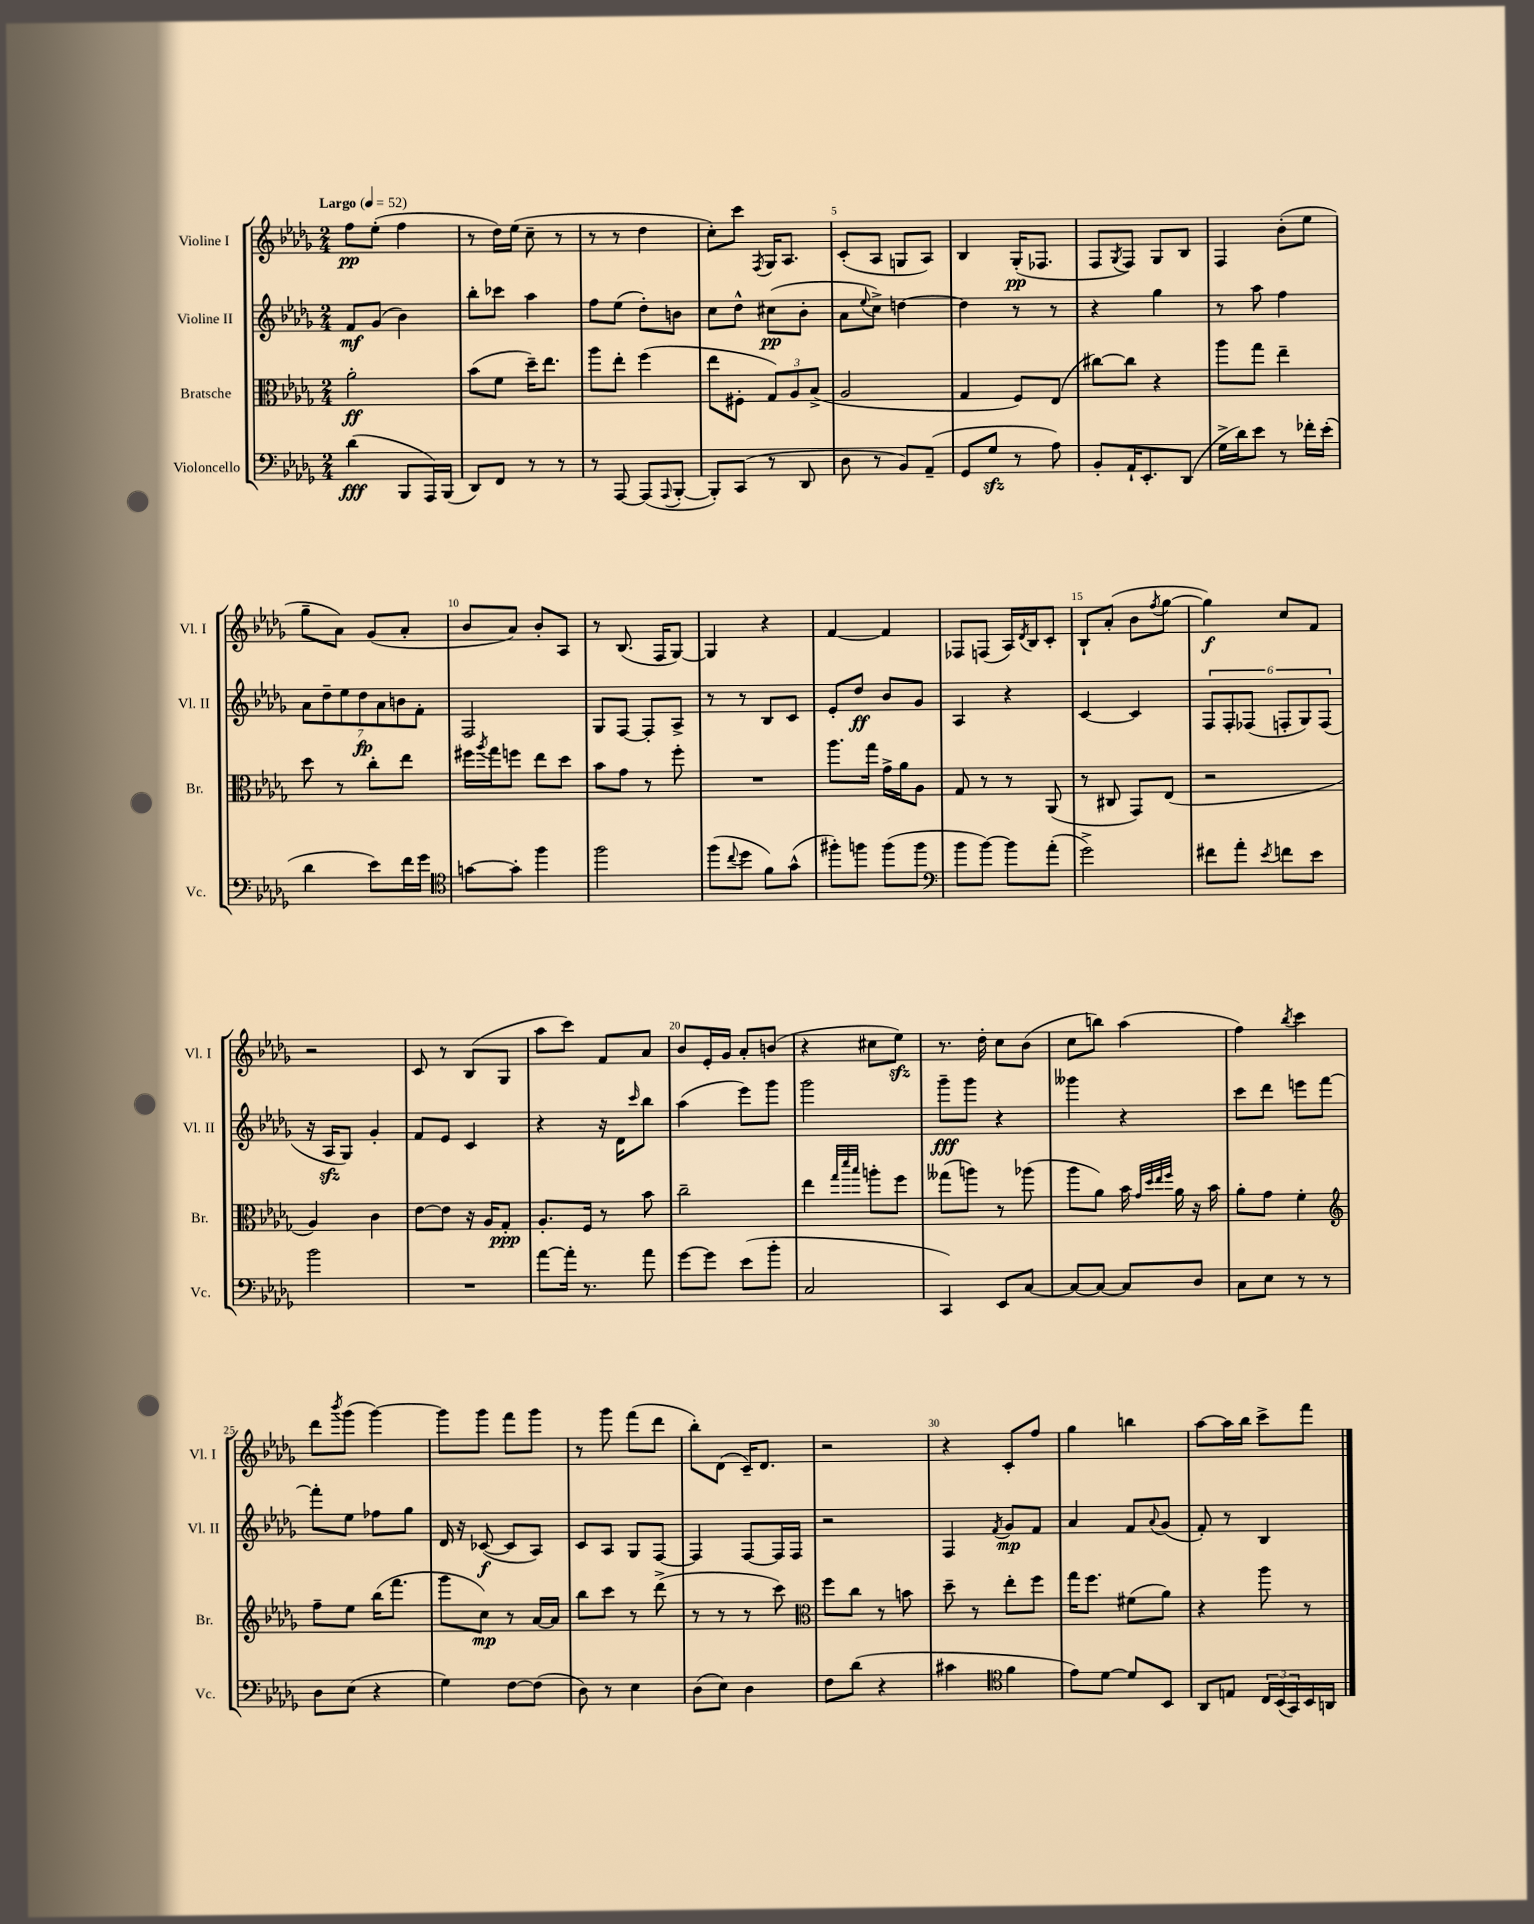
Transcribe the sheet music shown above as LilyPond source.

<<
\new StaffGroup <<
\new Staff = "s0" \with { instrumentName = "Violine I" shortInstrumentName = "Vl. I" } {
    \clef treble \key des \major \numericTimeSignature \time 2/4 \tempo "Largo" 4 = 52
    f''8\pp ees''8-.( f''4 |
    r8 des''16) ees''16( c''8-- r8 |
    r8 r8 des''4 |
    c''8-.) c'''8 \acciaccatura { f8 } ges16 aes8. |
    c'8-.( aes8 g8 aes8) |
    bes4 ges16-.\pp( fes8. |
    f8 \acciaccatura { ges8 } f8) ges8 bes8 |
    f4 bes'8-.( ees''8 |
    ges''8-- aes'8) ges'8( aes'8-. |
    bes'8 aes'8) bes'8-. aes8 |
    r8 bes8.( f16 ges8~) |
    ges4 r4 |
    f'4~ f'4 |
    fes8 f8( aes16) \acciaccatura { des'8 } bes16 c'8-. |
    bes8-! aes'8-.( bes'8 \acciaccatura { f''8 } ges''8~ |
    ges''4\f) c''8 f'8 |
    r2 |
    c'8 r8 bes8( ges8 |
    aes''8 c'''8) f'8 aes'8 |
    bes'8 ees'16-. ges'16 aes'8-. b'8( |
    r4 cis''8 ees''8\sfz) |
    r8. des''16-. c''8 bes'8( |
    c''8 b''8) aes''4( |
    f''4) \acciaccatura { bes''8 } c'''4 |
    des'''8 \acciaccatura { bes'''8 } ges'''8( ges'''4~) |
    ges'''8 ges'''8 f'''8 ges'''8 |
    r8 ges'''8 f'''8( des'''8 |
    bes''8-.) des'8( c'16--) des'8. |
    r2 |
    r4 c'8-. f''8 |
    ges''4 b''4 |
    aes''8~ aes''16 bes''16 c'''8-> f'''8 \bar "|." |
}
\new Staff = "s1" \with { instrumentName = "Violine II" shortInstrumentName = "Vl. II" } {
    \clef treble \key des \major \numericTimeSignature \time 2/4
    f'8\mf ges'8( bes'4) |
    bes''8-. ces'''8 aes''4 |
    f''8 ees''8( des''8-.) b'8 |
    c''8 des''8-^ cis''8\pp( bes'8-. |
    aes'8 \appoggiatura { ees''8 } c''8->) d''4~ |
    d''4 r8 r8 |
    r4 ges''4 |
    r8 aes''8 f''4 |
    \tuplet 7/4 { aes'8 des''8-- ees''8 des''8\fp aes'8 b'8 f'8-. } |
    f2 |
    ges8 f8~ f8-. aes8-> |
    r8 r8 bes8 c'8 |
    ees'8-. des''8\ff bes'8 ges'8 |
    aes4 r4 |
    c'4~ c'4 |
    \tuplet 6/4 { f8 f8-. fes8( f8-. ges8) f8( } |
    r16 aes16\sfz ges8) ges'4-. |
    f'8 ees'8 c'4 |
    r4 r16 des'16 \grace { c'''16 } bes''8 |
    aes''4( ees'''8) ges'''8 |
    ges'''2 |
    ges'''8--\fff ges'''8 r4 |
    geses'''4 r4 |
    c'''8 des'''8 e'''8 f'''8~ |
    f'''8-. ees''8 fes''8 ges''8 |
    des'16 r16 ces'8~\f( ces'8 aes8) |
    c'8 aes8 ges8 f8~ |
    f4 f8~ f16 f16 |
    r2 |
    f4 \acciaccatura { f'8 } ges'8\mp f'8 |
    aes'4 f'8 \appoggiatura { aes'8 } ges'8( |
    f'8-.) r8 bes4 \bar "|." |
}
\new Staff = "s2" \with { instrumentName = "Bratsche" shortInstrumentName = "Br." } {
    \clef alto \key des \major \numericTimeSignature \time 2/4
    aes'2-.\ff |
    bes'8( f'8 des''16--) ees''8. |
    aes''8 ees''8-. f''4( |
    ees''8 fis8-. \tuplet 3/2 { ges8) aes8 bes8->( } |
    aes2 |
    ges4 f8) ees8( |
    cis''8~) cis''8 r4 |
    aes''8 ges''8 ees''4-- |
    des''8 r8 c''8-. ees''8 |
    fis''16 \acciaccatura { aes''8 } ges''16 f''8 ees''8 des''8 |
    bes'8 ges'8 r8 f''8-. |
    R2 |
    aes''8. ges''16 ges'16-> aes'16 aes8 |
    ges8 r8 r8 aes,8( |
    r8 cis8 ges,8) ees8( |
    r2 |
    aes4) c'4 |
    ees'8~ ees'8 r16 aes16 ges8-.\ppp |
    aes8.-. f16 r8 bes'8 |
    c''2-- |
    ees''4 \grace { ges''32 des'''32 bes''32 } a''8-. f''8 |
    geses''8( a''8) r8 aes''8( |
    aes''8 aes'8) bes'16 \grace { ges'32 des''32 ees''32 f''32 } aes'16 r16 bes'16 |
    aes'8-. ges'8 f'4-. |
    \clef treble f''8-- ees''8 bes''16( f'''8. |
    ges'''8 c''8\mp) r8 aes'16~ aes'16 |
    bes''8 c'''8 r8 des'''8->( |
    r8 r8 r8 c'''8) |
    \clef alto f''8 c''8 r8 b'8 |
    des''8-- r8 ees''8-. f''8 |
    ges''16 f''8. fis'8( aes'8) |
    r4 aes''8 r8 \bar "|." |
}
\new Staff = "s3" \with { instrumentName = "Violoncello" shortInstrumentName = "Vc." } {
    \clef bass \key des \major \numericTimeSignature \time 2/4
    des'4\fff( bes,,8 aes,,16) bes,,16( |
    des,8) f,8 r8 r8 |
    r8 aes,,8~ aes,,8( \appoggiatura { aes,,8 } bes,,8~-. |
    bes,,8-.) c,8( r8 des,8 |
    des8 r8 bes,8) aes,8--( |
    ges,8 ges8\sfz r8 aes8) |
    bes,8-. aes,16-! ees,8.-. des,8( |
    ges16-> des'16) ees'8 r8 fes'16-. ees'16-.( |
    des'4 ees'8) f'16 ges'16 |
    \clef tenor g'8~ g'8-. f''4 |
    f''2 |
    f''8( \appoggiatura { c''8 } des''8 f'8) ges'8-^( |
    fis''8-.) f''8 f''8( f''8 |
    \clef bass bes'8 bes'8~) bes'8 aes'8-.( |
    ges'2->) |
    fis'8 aes'8-. \acciaccatura { ees'8 } f'8 ees'8 |
    bes'2 |
    R2 |
    aes'8~ aes'16-. r8. aes'8 |
    ges'8~ ges'8 ees'8( bes'8-. |
    c2 |
    c,4) ees,8 c8~ |
    c8~ c8~ c8 des8 |
    c8 ees8 r8 r8 |
    des8 ees8( r4 |
    ges4) f8~ f8( |
    des8) r8 ees4 |
    des8( ees8) des4 |
    f8 des'8( r4 |
    cis'4 \clef tenor f'4 |
    ees'8) des'8~ des'8 bes,8 |
    aes,8 e8 \tuplet 3/2 { c16 bes,16( ges,16) } bes,16 a,16 \bar "|." |
}
>>
>>
\layout { \context { \Score \override BarNumber.break-visibility = ##(#f #t #t) barNumberVisibility = #(every-nth-bar-number-visible 5) } }
